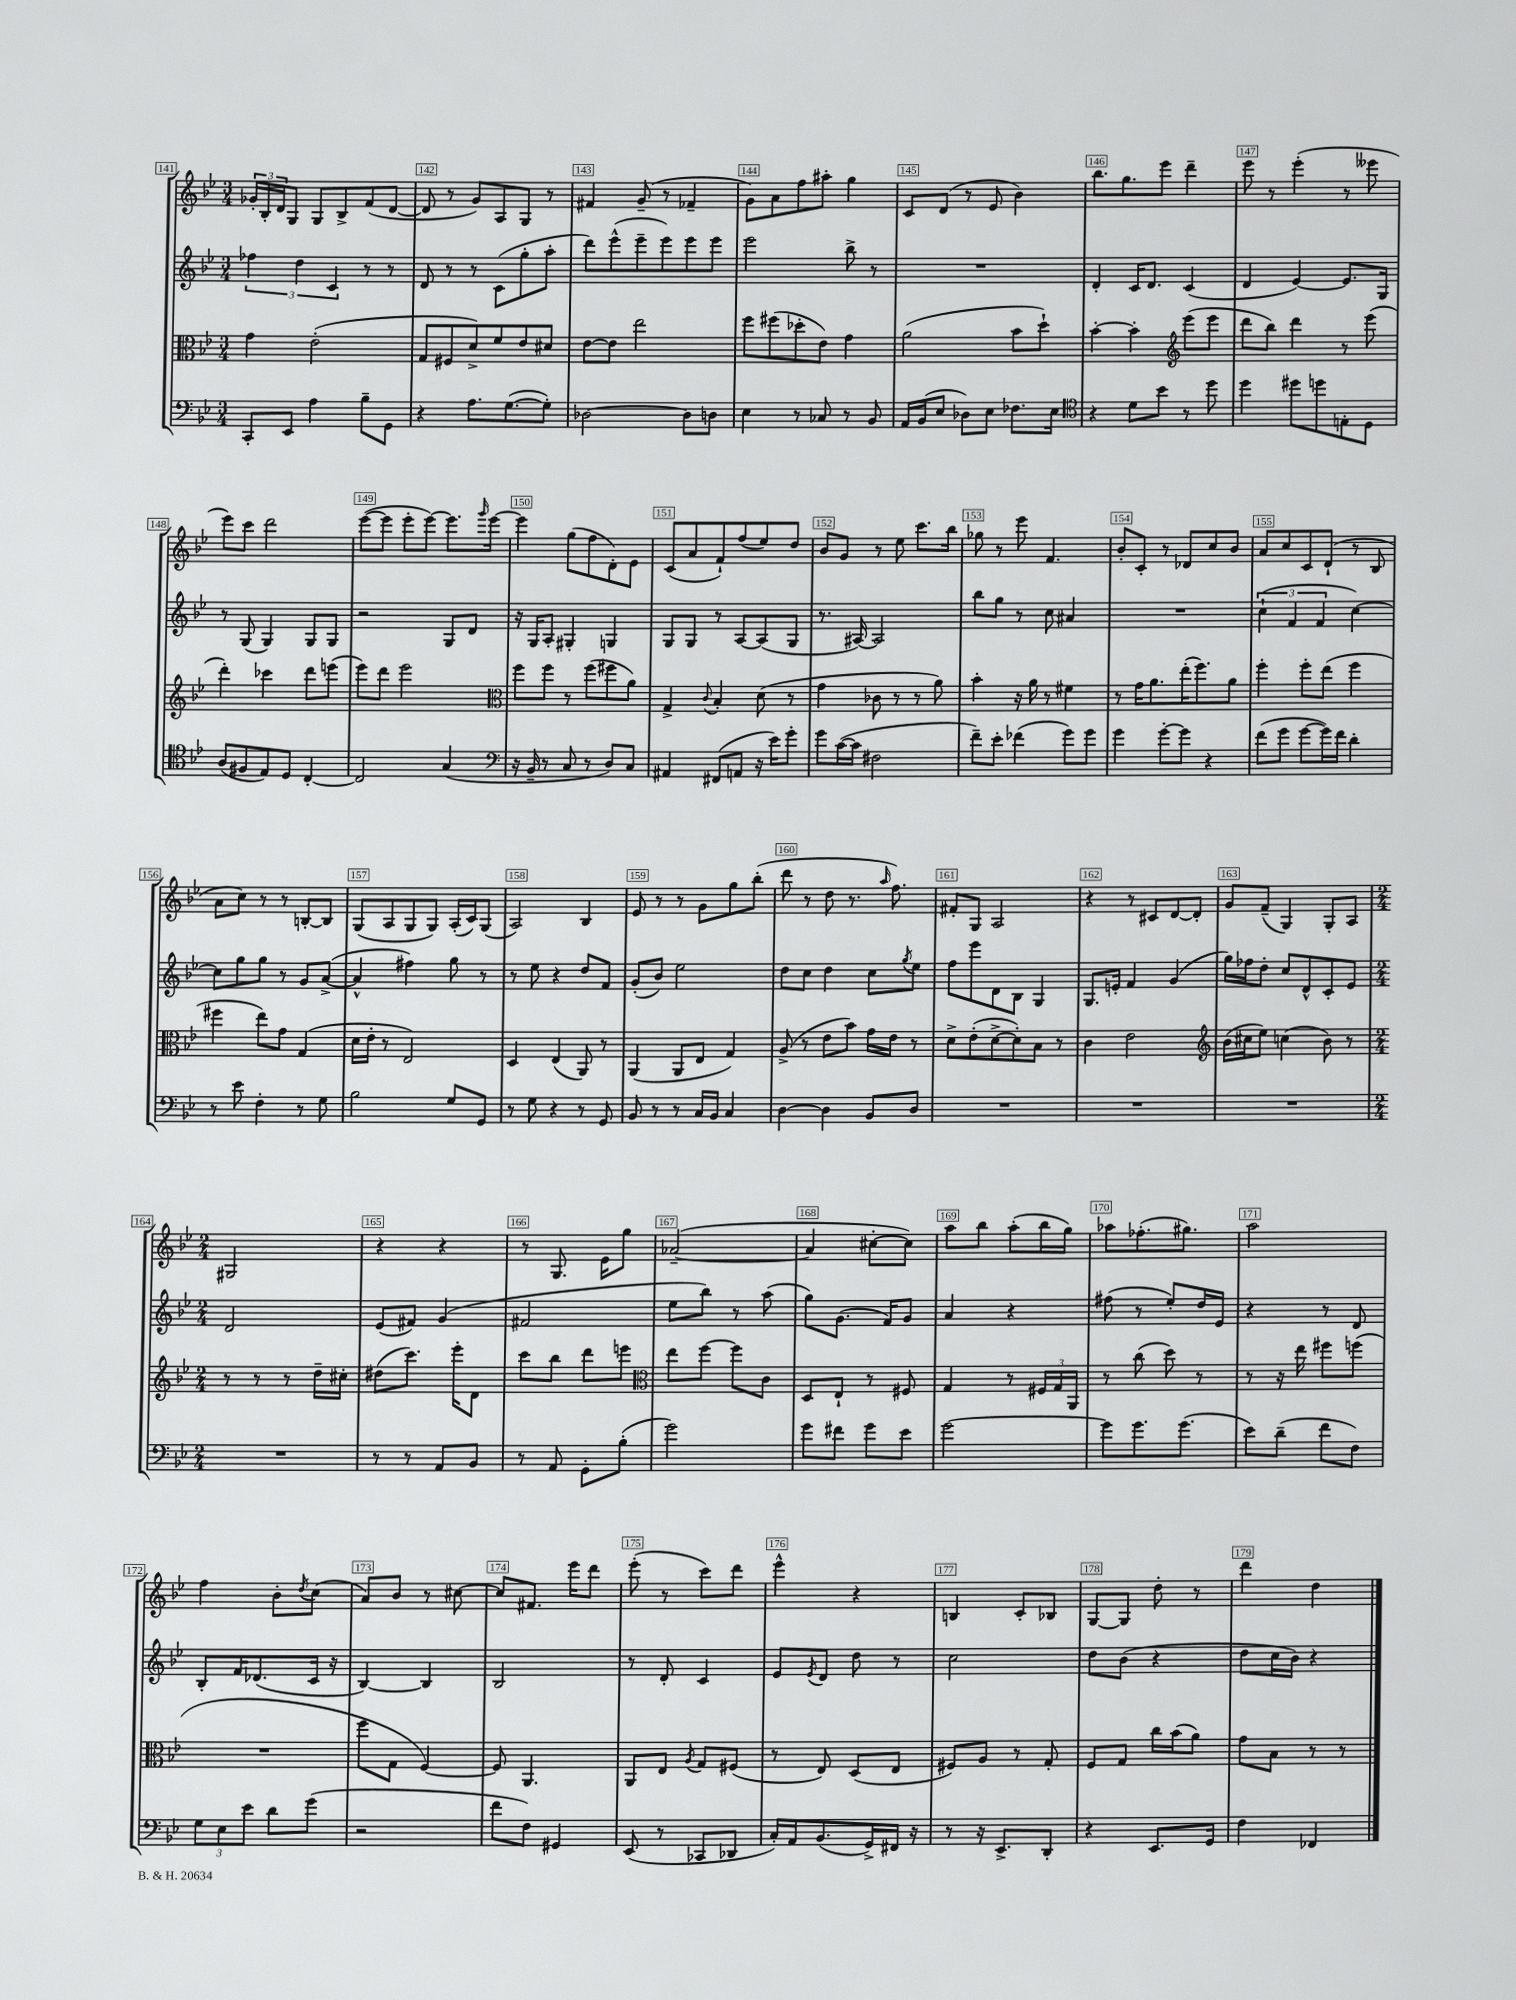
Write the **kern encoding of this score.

**kern	**kern	**kern	**kern
*staff4	*staff3	*staff2	*staff1
*clefF4	*clefC3	*clefG2	*clefG2
*k[b-e-]	*k[b-e-]	*k[b-e-]	*k[b-e-]
*M3/4	*M3/4	*M3/4	*M3/4
8CC'	4g	6ff-	24g-'
.	.	.	24B-'
.	.	.	24d
8EE-	.	.	8G
.	.	6dd	.
4A	(2e-'	.	8G
.	.	6c	.
.	.	.	8B-^
8B-~	.	8r	(8f
8GG	.	8r	[8d
=	=	=	=
4r	8G	8d	8d]
.	8F#	8r	8r
8.A	8d^)	8r	8g)
.	8f	(8c	8A
([8.G	.	.	.
.	8e-	8gg'	8G
8G'])	8d#	8aa'	8r
=	=	=	=
[2D-	[8e-	8ddd)	4f#
.	8e-]	(8eee-^^	.
.	2ee-	8eee-~	(8g~
.	.	8eee-)	8r
8D-]	.	8eee-	4f-~
8D	.	8eee-	.
=	=	=	=
4E-	8ff	2eee-	8g)
.	(8ff#	.	8a
8r	8dd-'	.	8ff
8C-	8e-)	.	8aa#'
8r	4g	8bb-^	4gg
8BB-	.	8r	.
=	=	=	=
16AA	(2a	2.r	8c
(16BB-	.	.	.
8E-	.	.	(8d
8D-)	.	.	8r
8E-	.	.	8e-
8.F-	8b-	.	4b-)
.	8dd`)	.	.
16E-	.	.	.
=	=	=	=
*clefC4	*	*	*
4r	[4b-'	4d'	8.bb-
.	.	.	8.gg
8d	4b-']	16c	.
.	.	8.d	.
8b-	.	.	8eee-
*	*clefG2	*	*
8r	(8eee-	(4c	4ddd~
8dd	8eee-	.	.
=	=	=	=
4dd	8ddd	4d	8eee-
.	8bb-)	.	8r
8dd#	4ddd	[4e-)	(4eee-'
8dd	.	.	.
8E'	8r	8.e-]	8r
8D	(8eee-	.	8eee--
.	.	16G	.
=	=	=	=
(8A	4ddd')	8r	8eee-)
8F#	.	(8G	8ccc
8E-)	4ccc-	4G)	2ddd
8D	.	.	.
[4C'	8ddd	8G	.
.	(8eee	8G	.
=	=	=	=
2C]	8eee-)	2r	([8eee-
.	8ddd	.	8eee-]
.	2eee-	.	8eee-'
.	.	.	[8eee-)
(4G	.	8G	8.eee-]
.	.	8d	.
.	.	.	16qqggg
.	.	.	[16eee-
=	=	=	=
*clefF4	*clefC3	*	*
16r	8ff	16r	4eee-]
16BB-~	.	16G	.
8r	8ff	8A'	.
8C	8r	4G#'	(8gg
8r	(8ff	.	8ff
8D)	8ff#	4G	8d')
8C	8a)	.	8e-
=	=	=	=
4AA#	4G^	8G	(8c
.	.	8G	8a
.	8qqc	.	.
(8FF#	4B-'	8r	8f`)
8AA	.	[8A	(8ff
16r	(8d	(8A]	8ee-)
16e-)	.	.	.
8g'	8r	8G	8dd
=	=	=	=
8g	4g	8.r	8b-
([16c	.	.	8g
16c]	.	[16A#)	.
2F#	8c-	2A#]	8r
.	8r	.	8ee-
.	8r	.	8.ccc
.	8a)	.	.
.	.	.	16bb-
=	=	=	=
8f~)	4b-'	8bb-	8gg-
8e-'	.	8gg	8r
(4f-	16r	8r	8eee-
.	16a	.	.
.	8r	8cc	4.f
8g)	4f#	4a#	.
8g	.	.	.
=	=	=	=
4g	8r	2.r	8b-'
.	16g	.	8c'
.	8.a	.	.
[8g'	.	.	8r
8g]	(16ee-'	.	8d-
.	8.ff)	.	.
4r	.	.	8cc
.	8a	.	8b-
=	=	=	=
(8f	4ff'	(6cc`	8a
8g	.	.	8cc
.	.	6f	.
[8g	8ff'	.	8c
.	.	6f	.
16g])	(8ee-	.	(8d`
16f	.	.	.
4d'	4ff	[4cc)	8r
.	.	.	8B-
=	=	=	=
8r	4ff#	8cc]	8a
8e-	.	8gg	8cc)
4F'	8ee-)	8gg	8r
.	8g	8r	8r
8r	(4G	8g	[8B'
8G	.	([8a^	8B]
=	=	=	=
2B-	16d	4a^^]	(8G
.	16e-'	.	.
.	8r	.	8A
.	2E-)	4ff#)	8G
.	.	.	8G)
8G	.	8gg	(16A'
.	.	.	16c)
8GG	.	8r	(8G
=	=	=	=
8r	4D	8r	2A)
8G	.	8ee-	.
4r	(4E-	4r	.
8r	8AA)	8dd	4B-
8GG	8r	8f	.
=	=	=	=
8BB-	(4AA	(8g'	8e-
8r	.	8b-)	8r
8r	8AA	2ee-	8r
16C	8E-	.	8g
16BB-	.	.	.
4C	4G)	.	8gg
.	.	.	(8bb-'
=	=	=	=
[4D	(8A^	8dd	8ddd
.	8r	8cc	8r
4D]	8e-	4dd	8dd
.	8b-)	.	8.r
8BB-	16g	8cc	.
.	.	.	16qqaa
.	16e-	.	8.ff)
.	.	8qgg	.
8D	8r	8ee-	.
=	=	=	=
2.r	8d^	8ff	8f#'
.	(8e-'	8eee-	8G
.	[8d^	8d	2A
.	8d'])	8B-	.
.	8B-	4G	.
.	8r	.	.
=	=	=	=
2.r	4c	8.G	4r
.	.	16e'	.
.	2e-	4f	8r
.	.	.	8c#
.	.	(4g	[8d
.	.	.	8d']
=	=	=	=
*	*clefG2	*	*
2.r	(16b-	16gg)	8g
.	16cc#	16ff-	.
.	8ee-)	8dd'	(8f~
.	(4cc	8cc	4G)
.	.	8d^^	.
.	8b-)	8c'	8G'
.	8r	8e-	8A
=	=	=	=
*M2/4	*M2/4	*M2/4	*M2/4
2r	8r	2d	2G#
.	8r	.	.
.	8r	.	.
.	16dd~	.	.
.	16cc#'	.	.
=	=	=	=
8r	(8dd#	(8e-	4r
8r	8.ccc)	8f#)	.
8AA	.	(4g	4r
.	16eee-'	.	.
8BB-	8d	.	.
=	=	=	=
8r	8ccc	2f#	8r
8AA	8bb-	.	8.G
8GG'	8ddd	.	.
.	.	.	16e-
(8B-'	8eee	.	8gg
=	=	=	=
*	*clefC3	*	*
2g)	8ee-	8ee-	([2a-~
.	[8ff	8bb-)	.
.	8ff]	8r	.
.	8c	(8aa	.
=	=	=	=
8g	8D	8gg)	4a-]
8f#	8E-`	(8.g	.
8g	8r	.	[8cc#'
.	.	16f)	.
8e-	8F#	8g	8cc#])
=	=	=	=
[2g	4G	4a	8aa
.	.	.	8bb-
.	8r	4r	(8aa'
.	24F#	.	16bb-
.	24G	.	.
.	.	.	16gg)
.	24AA	.	.
=	=	=	=
8g]	8r	(8ff#	8aa-
8.g	(8cc	8r	(8.ff-'
.	8dd)	8ee-')	.
(8.g	.	.	8.gg#)
.	8r	16dd	.
.	.	16e-	.
=	=	=	=
8e-)	8r	4r	2aa
(8d~	16r	.	.
.	16ee-	.	.
8f	8ff#	8r	.
8F)	(8ff	8d	.
=	=	=	=
12G	2r	8B-'	4ff
12E-	.	.	.
.	.	16f	.
12e-	.	.	.
.	.	(8.d-	.
8d	.	.	8b-'
.	.	.	8qdd
(8g	.	16c	(8cc
.	.	16r	.
=	=	=	=
2r	8ff	[4B-)	8a)
.	8G	.	8b-
.	[4F)	4B-]	8r
.	.	.	[8cc#
=	=	=	=
8f	8F]	2B-	8cc#]
8F)	4.AA	.	8.f#
4GG#	.	.	.
.	.	.	16eee-
.	.	.	8ddd
=	=	=	=
(8EE-	8AA	8r	(8eee-'
8r	8E-	8d'	8r
.	8qA	.	.
8CC-	8G	4c	8ccc)
8DD-	(8F#	.	8ddd
=	=	=	=
16C')	8r	8e-	4eee-^^
16AA	.	.	.
.	.	8qe-	.
(8.BB-	8E-)	8d	.
.	(8D	8dd	4r
16GG^)	.	.	.
16FF#	8E-	8r	.
16r	.	.	.
=	=	=	=
8r	8F#)	2cc	4B
16r	8A	.	.
8.EE-^	.	.	.
.	8r	.	8c'
8DD'	8G'	.	8B-
=	=	=	=
4r	8F	8dd	[8G
.	8G	(8b-	8G]
8.EE-	16cc	4r	8dd'
.	(16b-	.	.
.	8a)	.	8r
16GG	.	.	.
=	=	=	=
4F	8g	8dd	4ddd
.	8B-	16cc	.
.	.	16b-)	.
4FF-	8r	4r	4dd
.	8r	.	.
==	==	==	==
*-	*-	*-	*-
